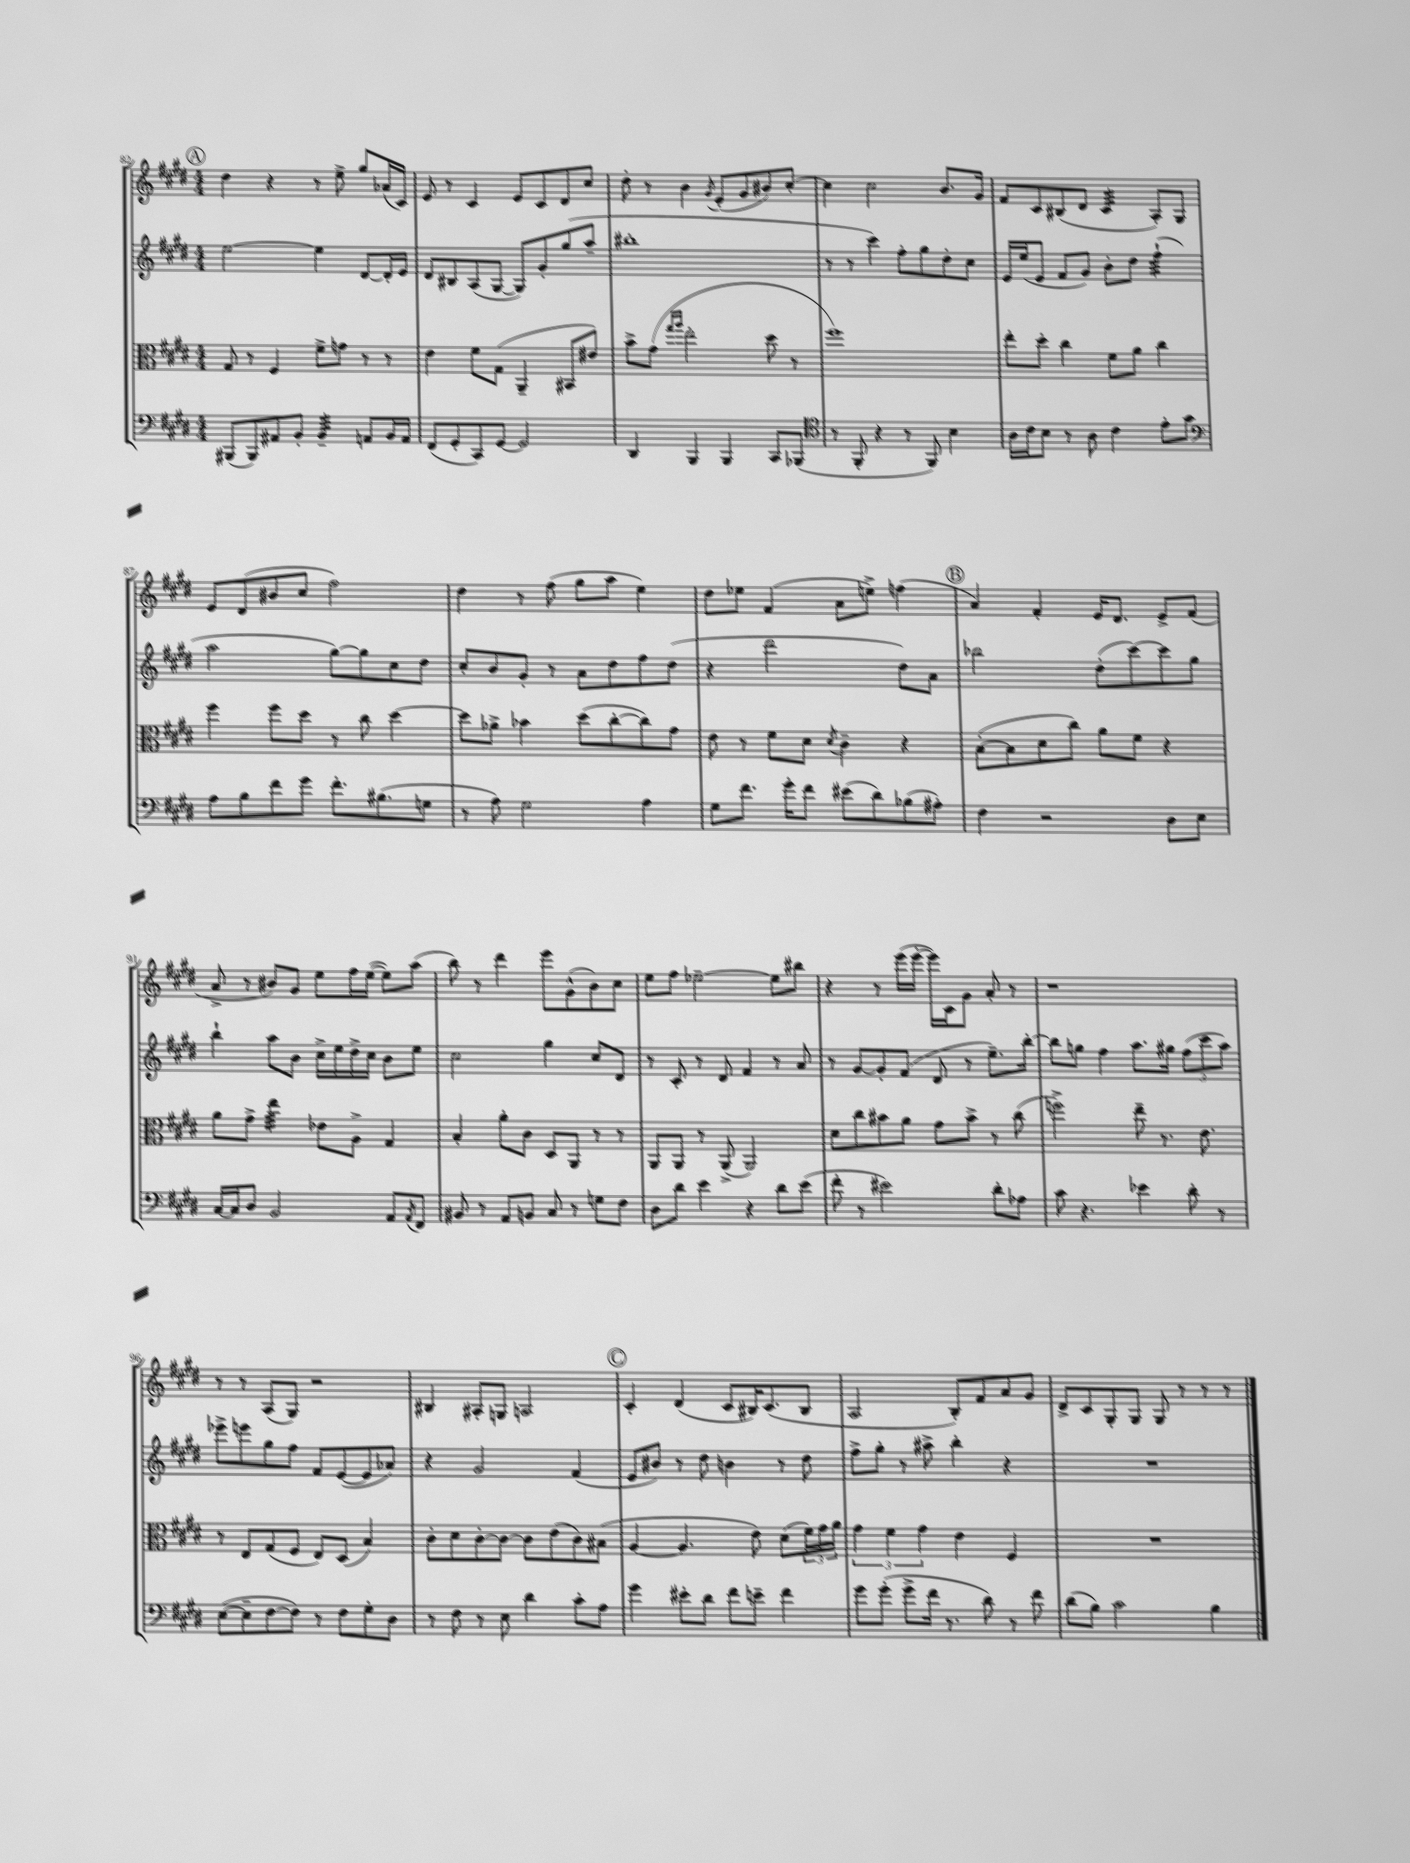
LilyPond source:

<<
\new StaffGroup <<
\new Staff = "s0" {
    \clef treble \key e \major \numericTimeSignature \time 4/4
    \mark \markup { \circle "A" } dis''4 r4 r8 e''8-> gis''8 aes'16( cis'16) |
    e'8 r8 cis'4 e'8 cis'8 dis'8 cis''8 |
    dis''8-. r8 b'4 \acciaccatura { gis'8 } e'8-.( gis'8 bis'8) cis''8~-. |
    cis''4 cis''2 b'8. gis'16 |
    fis'8 cis'8 bis8( dis'8 cis'4:32 a8-.) gis8 |
    e'8 dis'8( bis'8 cis''8 fis''2) |
    dis''4 r8 fis''8( gis''8 a''8 e''4) |
    dis''8 ees''8 fis'4( a'8 e''8->) f''4( |
    \mark \markup { \circle "B" } a'4) fis'4-. e'16 dis'8. e'8-> fis'8( |
    a'8-> r8 bis'8) gis'8 e''8 fis''16 e''16~( e''8) a''8( |
    b''8) r8 dis'''4 e'''8 gis'8-^( b'8) cis''8 |
    e''8 fis''8 ees''2~-- ees''8 bis''8 |
    r4 r8 e'''16( e'''16~-. e'''16) cis'16 gis'8 a'8-. r8 |
    r1 |
    r8 r8 a8( gis8) r2 |
    bis4 ais8-. g8 a2 |
    \mark \markup { \circle "C" } cis'4-. dis'4( cis'8 bis16) cis'8.( bis8 |
    a2 b8-.) fis'8 a'8 gis'8 |
    dis'8-> cis'8 gis8-. gis8 gis8 r8 r8 r8 \bar "|." |
}
\new Staff = "s1" {
    \clef treble \key e \major \numericTimeSignature \time 4/4
    \mark \markup { \circle "A" } e''2~ e''4 dis'8~ dis'16-. e'16 |
    dis'8 bis8 a8( gis8~ gis8) gis'8-. gis''8( a''8-- |
    bis''1-. |
    r8 r8 cis'''4) fis''8-. gis''8 dis''8-. cis''8 |
    e'16 e''16( e'8 fis'8 gis'8) b'8-. dis''8 fis''4:32-!( |
    a''2 gis''8~) gis''8 cis''8 dis''8 |
    cis''8-. b'8 gis'8-. r8 a'8 dis''8 fis''8 dis''8( |
    r4 dis'''2 dis''8) a'8 |
    \mark \markup { \circle "B" } bes''2 dis''8-.( cis'''8~) cis'''8 gis''8 |
    b''4-! a''8 b'8 cis''16-> e''16 dis''16-> cis''16 b'8 e''8 |
    cis''2 gis''4 cis''8 dis'8 |
    r8 cis'8-. r8 dis'8 fis'4 r8 a'8 |
    r8 gis'8~ gis'8-. fis'8( dis'8 r8 e''8.--) b''16~-. |
    b''8 g''8 fis''4 a''8. gis''16 \tuplet 3/2 { fis''8( cis'''8 a''8) } |
    ees'''8-> e'''8 gis''8 fis''8 fis'8 e'8~( e'8 aes'8) |
    r4 gis'2 fis'4( |
    \mark \markup { \circle "C" } e'8 bis'8) r8 dis''8 b'4 r8 dis''8 |
    fis''8-> gis''8-. r8 ais''8-> b''4-. r4 |
    R1 \bar "|." |
}
\new Staff = "s2" {
    \clef alto \key e \major \numericTimeSignature \time 4/4
    \mark \markup { \circle "A" } gis8 r8 fis4 fis'8-> g'8 r8 r8 |
    e'4 fis'8 gis8( a,4-- bis,8 eis'8) |
    b'8-> gis'8( \grace { gis''16 a''16 } e''2-. dis''8 r8 |
    fis''1) |
    e''8-. dis''8-. cis''4 fis'8 a'8 cis''4 |
    fis''4 fis''8 dis''8 r8 cis''8 dis''4~ |
    dis''8 aes'8-> bes'4 dis''8( cis''8~-. cis''8) gis'8 |
    e'8 r8 fis'8 dis'8 \acciaccatura { dis'8 } cis'4-- r4 |
    \mark \markup { \circle "B" } b8~-.( b8 dis'8 cis''8) a'8 fis'8 r4 |
    a'8 gis'8-> e''4:32 ees'8 a8-> gis4 |
    b4-. a'8-. cis'8 dis8 a,8 r8 r8 |
    a,8 a,8 r8 a,8->( a,2) |
    dis'8 cis''8 bis'8 a'8 gis'8 bis'8-> r8 cis''8( |
    f''2->) e''8-- r8. e'8. |
    r8 e8 gis8( fis8 e8) dis8( b4) |
    cis'8-. dis'8 cis'8~-. cis'8~ cis'8 e'8( cis'8) bis8( |
    \mark \markup { \circle "C" } a4~ a4. e'8) dis'8( \tuplet 3/2 { fis'16) gis'16 a'16 } |
    \tuplet 3/2 { gis'4 fis'4 gis'4 } e'4 fis4 |
    R1 \bar "|." |
}
\new Staff = "s3" {
    \clef bass \key e \major \numericTimeSignature \time 4/4
    \mark \markup { \circle "A" } bis,,8( bis,,8) ais,8 b,8-. b,4:32-- a,8 b,16 a,16 |
    fis,8( gis,8-. cis,8) gis,8~ gis,2 |
    dis,4 b,,4 b,,4 cis,8 bes,,8( |
    \clef tenor r8 fis,8-. r4 r8 fis,8) b4 |
    a16 cis'16 b8 r8 a8 cis'4 e'8-. gis'8 |
    \clef bass a8 b8 fis'8 gis'8 fis'8.-. bis8.( g8 |
    r8 a8) gis2 a4 |
    gis8 fis'8. gis'16-. fis'8 eis'8( dis'8) bes8( ais8-.) |
    \mark \markup { \circle "B" } fis4 r2 dis8 e8 |
    cis16~ cis16 dis8 b,2 a,8 \acciaccatura { a,8 } fis,8 |
    bis,8 r8 a,8 b,8 cis8 r8 g8 fis8 |
    dis8 dis'8 e'4 r4 dis'8 e'8( |
    fis'8-. r8 eis'2) dis'8-. aes8 |
    cis'8 r4. ees'4 dis'8-. r8 |
    e8~( e8-- fis8~ fis8) r8 fis8 gis8-. dis8 |
    r8 fis8 r8 e8 dis'4 cis'8-. a8 |
    \mark \markup { \circle "C" } gis'4 eis'8-. dis'8 fis'8 e'8-- fis'4 |
    gis'8 gis'8-.( gis'8-> fis'16 r8. dis'8) r8 fis'8 |
    dis'8( b8) cis'2 b4 \bar "|." |
}
>>
>>
\layout { \context { \Score currentBarNumber = #82 } }
